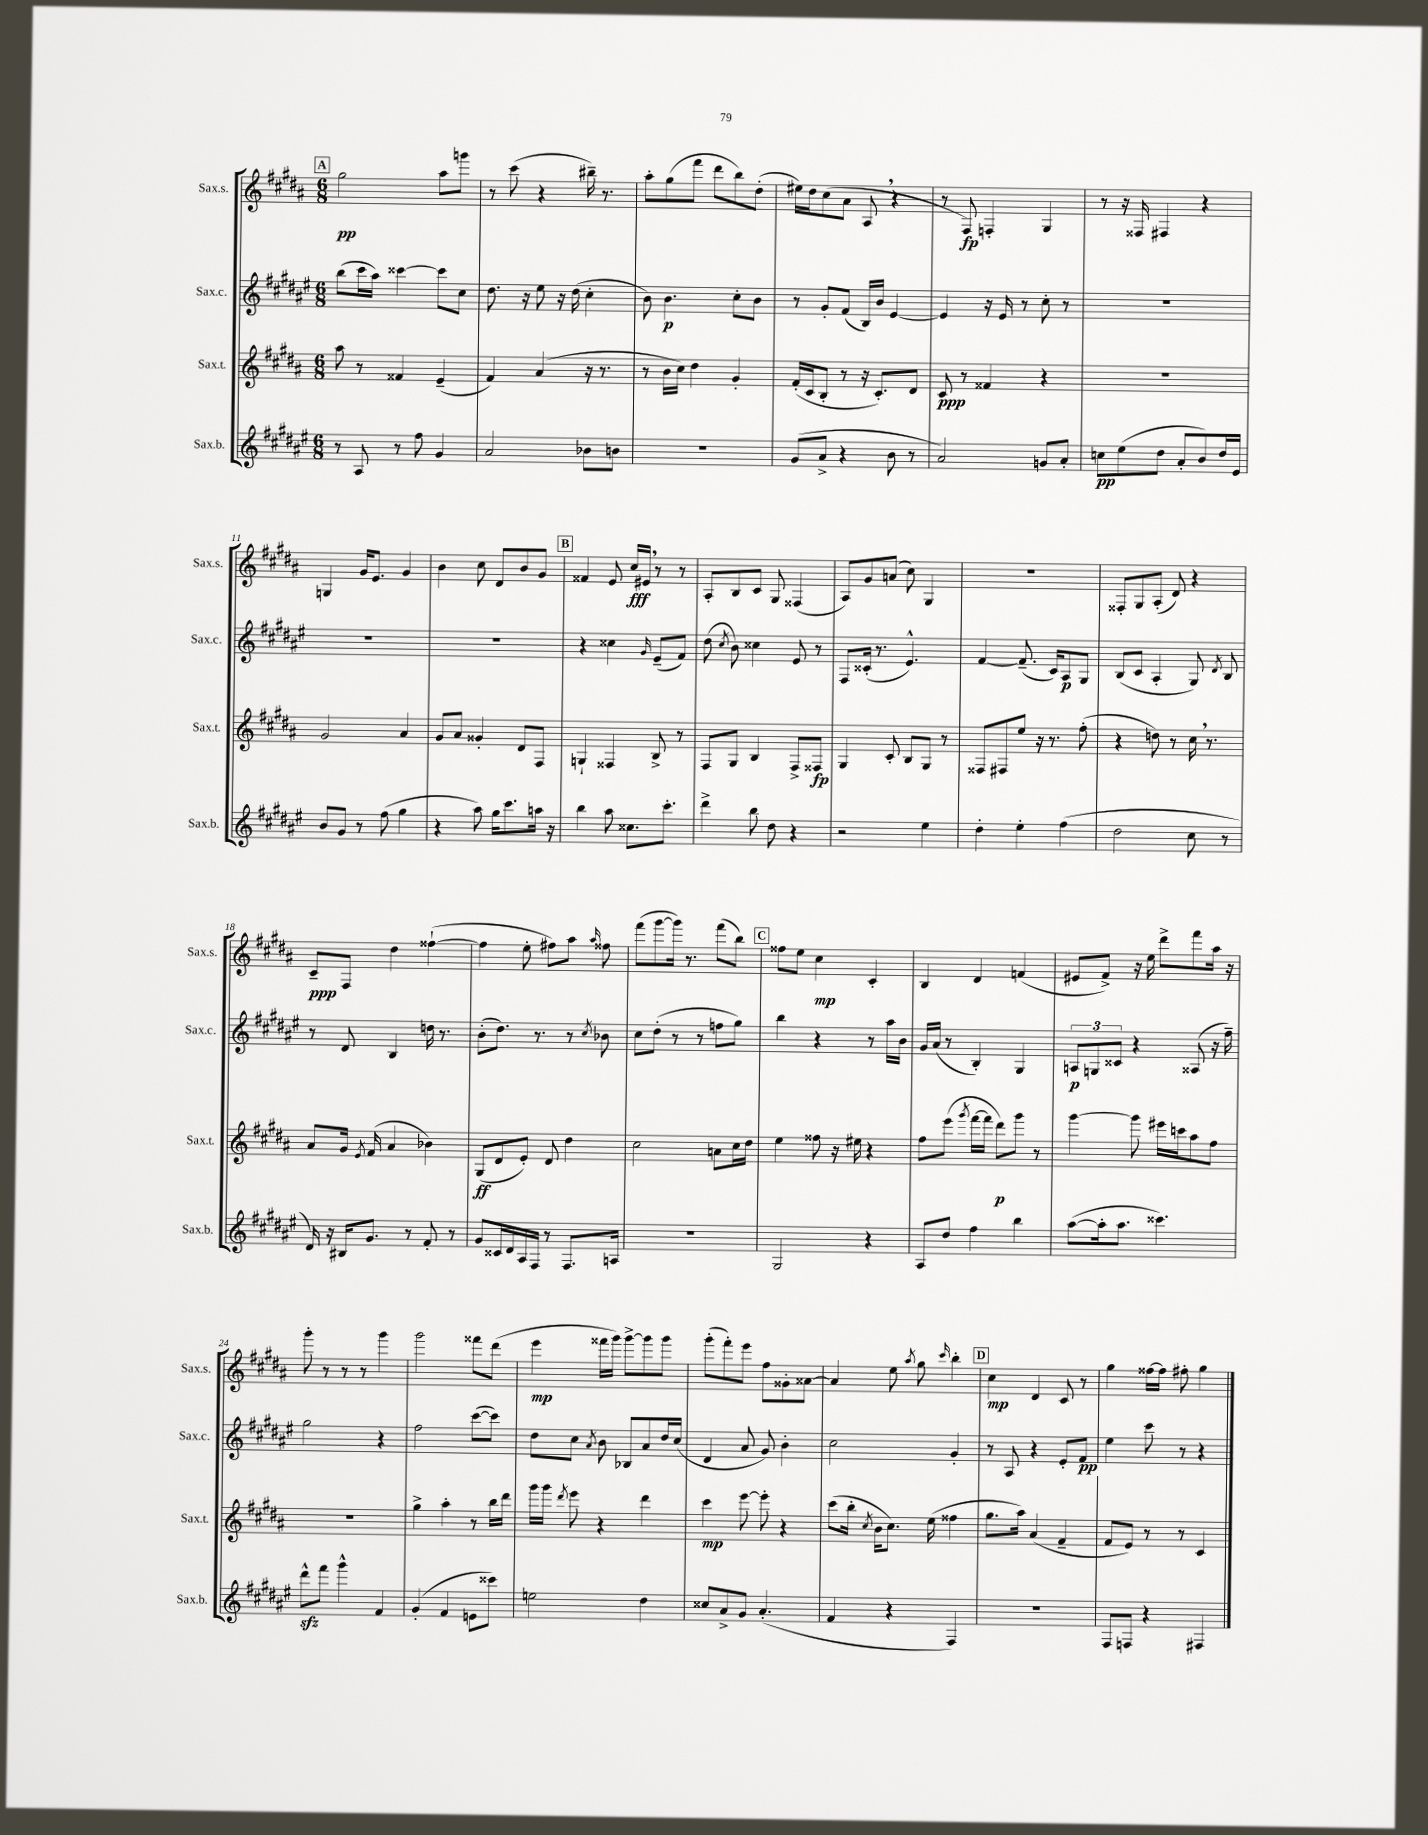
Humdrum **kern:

**kern	**dynam	**kern	**dynam	**kern	**dynam	**kern	**dynam
*part4	*part4	*part3	*part3	*part2	*part2	*part1	*part1
*staff4	*staff4	*staff3	*staff3	*staff2	*staff2	*staff1	*staff1
*I"Sax.b.	*	*I"Sax.t.	*	*I"Sax.c.	*	*I"Sax.s.	*
*I'Sax.b.	*	*I'Sax.t.	*	*I'Sax.c.	*	*I'Sax.s.	*
*clefG2	*	*clefG2	*	*clefG2	*	*clefG2	*
*k[f#c#g#d#a#e#]	*	*k[f#c#g#d#a#]	*	*k[f#c#g#d#a#e#]	*	*k[f#c#g#d#a#]	*
*M6/8	*	*M6/8	*	*M6/8	*	*M6/8	*
!!LO:REH:place=s1:t=A
=5	=5	=5	=5	=5	=5	=5	=5
8r	.	8aa#\	.	(8bb\L	.	2gg#\	pp
8A#/	.	8r	.	16ccc#\L	.	.	.
.	.	.	.	16aa#\JJ)	.	.	.
8r	.	4f##X/	.	[4ccc##X\	.	.	.
8ff#\	.	.	.	.	.	.	.
4g#/	.	(4e~/	.	8ccc##\L]	.	8aa#\L	.
.	.	.	.	8cc#\J	.	8gggn\J	.
=6	=6	=6	=6	=6	=6	=6	=6
2a#/	.	4f#/)	.	8.dd#\	.	8r	.
.	.	.	.	.	.	(8ccc#\	.
.	.	.	.	16r	.	.	.
.	.	(4a#/	.	8ee#\	.	4r	.
.	.	.	.	16r	.	.	.
.	.	.	.	(16dd#\	.	.	.
8b-X\L	.	16r	.	4cc#'\	.	16bb#X~\)	.
.	.	8.r	.	.	.	8.r	.
8bn\J	.	.	.	.	.	.	.
=7	=7	=7	=7	=7	=7	=7	=7
2.r	.	8r	.	8b\)	.	8aa#'\L	.
.	.	16b\LL	.	4.b\	p	(8gg#\	.
.	.	16cc#\JJ)	.	.	.	.	.
.	.	4dd#\	.	.	.	8fff#\J	.
.	.	.	.	.	.	8ddd#\L	.
.	.	4g#'/	.	8cc#'\L	.	8bb\)	.
.	.	.	.	8b\J	.	(8dd#'\J	.
=8	=8	=8	=8	=8	=8	=8	=8
(8g#/L	.	(16f#'/LL	.	8r	.	16ee#X\LL)	.
.	.	16c#/J	.	.	.	16dd#\J	.
8a#^/J	.	8B'/J	.	8g#'/L	.	(8cc#\	.
4r	.	8r	.	(8f#/J	.	8a#\J	.
.	.	16r	.	16B/LL)	.	8A#,/	.
.	.	8.c#'/L)	.	16b/JJ	.	.	.
8b\	.	.	.	[4e#/	.	4r	.
8r	.	8d#/J	.	.	.	.	.
=9	=9	=9	=9	=9	=9	=9	=9
2a#/)	.	8c#/	ppp	4e#/]	.	8r	.
.	.	8r	.	.	.	8F#/)	fp
.	.	4f##X/	.	16r	.	4Fn'/	.
.	.	.	.	16e#/	.	.	.
.	.	.	.	8r	.	.	.
8gn/L	.	4r	.	8cc#'\	.	4G#/	.
8a#'/J	.	.	.	8r	.	.	.
=10	=10	=10	=10	=10	=10	=10	=10
8ccn\L	pp	2.r	.	2.r	.	8r	.
(8ee#\	.	.	.	.	.	16r	.
.	.	.	.	.	.	16F##X/	.
8dd#\J	.	.	.	.	.	4F#X/	.
8a#'/L	.	.	.	.	.	.	.
8b/)	.	.	.	.	.	4r	.
16dd#/L	.	.	.	.	.	.	.
16e#/JJ	.	.	.	.	.	.	.
!!LO:LB:g=z
=11	=11	=11	=11	=11	=11	=11	=11
8b/L	.	2g#/	.	2.r	.	4Gn/	.
8g#/J	.	.	.	.	.	.	.
8r	.	.	.	.	.	16g#/KL	.
.	.	.	.	.	.	8.e/J	.
(8ff#\	.	.	.	.	.	.	.
4gg#\	.	4a#/	.	.	.	4g#/	.
=12	=12	=12	=12	=12	=12	=12	=12
4r	.	8g#/L	.	2.r	.	4b\	.
.	.	8a#/J	.	.	.	.	.
8aa#\)	.	4g##X'/	.	.	.	8cc#\	.
16gg#\KL	.	.	.	.	.	8d#/L	.
8.ccc#\	.	.	.	.	.	.	.
.	.	8d#/L	.	.	.	8b/	.
16aan\Jk	.	8F#/J	.	.	.	8g#/J	.
16r	.	.	.	.	.	.	.
!!LO:REH:place=s1:t=B
=13	=13	=13	=13	=13	=13	=13	=13
4bb\	.	4Gn`/	.	4r	.	4f##X/	.
8aa#\	.	4F##X/	.	4cc##X\	.	8e/	.
8.cc##X\L	.	.	.	.	.	16cc#/LL	fff
.	.	.	.	.	.	16e#X,/JJ	.
.	.	.	.	16qqg#/	.	.	.
.	.	8B^/	.	(8e#~/L	.	8r	.
8.ccc#'\J	.	.	.	.	.	.	.
.	.	8r	.	8f#/J)	.	8r	.
=14	=14	=14	=14	=14	=14	=14	=14
4ddd#^\	.	8F#/L	.	(8dd#\	.	8A#'/L	.
.	.	.	.	8qcc#/	.	.	.
.	.	8G#/J	.	8b\)	.	8B/	.
8bb\	.	4B/	.	4cc##X\	.	8c#/J	.
8dd#\	.	.	.	.	.	8G#/	.
4r	.	8F#^/L	.	8e#/	.	(4F##X/	.
.	.	8F##X/J	fp	8r	.	.	.
=15	=15	=15	=15	=15	=15	=15	=15
2r	.	4G#/	.	8F#/L	.	8A#/L)	.
.	.	.	.	(16c##X'/Jk	.	8g#/	.
.	.	.	.	8.r	.	.	.
.	.	8c#'/	.	.	.	(8an/J	.
.	.	8B/L	.	4.e#^^/)	.	8cc#\)	.
4ee#\	.	8G#/J	.	.	.	4G#/	.
.	.	8r	.	.	.	.	.
=16	=16	=16	=16	=16	=16	=16	=16
4dd#'\	.	8F##X/L	.	[4f#/	.	2.r	.
.	.	8F#X/	.	.	.	.	.
4ee#'\	.	8ee/J	.	(8.f#~/]	.	.	.
.	.	16r	.	.	.	.	.
.	.	8.r	.	16c#/KL)	.	.	.
(4ff#\	.	.	.	8A#/	p	.	.
.	.	(8ff#'\	.	8G#/J	.	.	.
=17	=17	=17	=17	=17	=17	=17	=17
2dd#\	.	4r	.	(8B/L	.	8F##X'/L	.
.	.	.	.	8c#/J	.	8G#/	.
.	.	8ddn\)	.	4A#'/	.	(8A#'/J	.
.	.	8r	.	.	.	8d#/)	.
8cc#\	.	16cc#,\	.	8G#/)	.	4r	.
.	.	8.r	.	.	.	.	.
.	.	.	.	8qd#/	.	.	.
8r	.	.	.	8B/	.	.	.
!!LO:LB:g=z
=18	=18	=18	=18	=18	=18	=18	=18
16d#/)	.	8a#/L	.	8r	.	8c#~/L	ppp
16r	.	.	.	.	.	.	.
16B#X/KL	.	16g#/Jk	.	8d#/	.	8F#/J	.
.	.	8qe/	.	.	.	.	.
8.g#/J	.	(16f#/	.	.	.	.	.
.	.	4a#/	.	4B/	.	4dd#\	.
8r	.	.	.	.	.	.	.
8f#'/	.	4b-X\)	.	16ddn\	.	([4ff##X`\	.
.	.	.	.	8.r	.	.	.
8r	.	.	.	.	.	.	.
=19	=19	=19	=19	=19	=19	=19	=19
8g#/L	.	(8G#/L	ff	(8b'\L	.	4ff##\]	.
16c##X/L	.	8d#/	.	8.dd#\J)	.	.	.
16d#/	.	.	.	.	.	.	.
16A#/	.	8e'/J)	.	.	.	8ee'\	.
16F#/JJ	.	.	.	8.r	.	.	.
8r	.	8d#/	.	.	.	8ff#X\L)	.
8.F#/L	.	4dd#\	.	8r	.	8aa#\J	.
.	.	.	.	8qcc#/	.	16qqaa#/	.
.	.	.	.	8b-X\	.	8ff##X\	.
16An/Jk	.	.	.	.	.	.	.
=20	=20	=20	=20	=20	=20	=20	=20
2.r	.	2cc#\	.	8cc#\L	.	(8fff#\L	.
.	.	.	.	(8dd#'\J	.	[8ggg#\	.
.	.	.	.	8r	.	16ggg#\Jk])	.
.	.	.	.	.	.	8.r	.
.	.	.	.	8r	.	.	.
.	.	8an\L	.	8ffn\L	.	(8fff#\L	.
.	.	16cc#\L	.	8gg#\J)	.	8bb\J)	.
.	.	16dd#\JJ	.	.	.	.	.
!!LO:REH:place=s1:t=C
=21	=21	=21	=21	=21	=21	=21	=21
2G#/	.	4ee\	.	4bb\	.	8ff##X\L	.
.	.	.	.	.	.	8ee\J	.
.	.	8ff##X\	.	4r	.	4cc#\	mp
.	.	16r	.	.	.	.	.
.	.	16ee#X\	.	.	.	.	.
4r	.	4r	.	8r	.	4c#'/	.
.	.	.	.	16aa#\LL	.	.	.
.	.	.	.	16b\JJ	.	.	.
=22	=22	=22	=22	=22	=22	=22	=22
8A#/L	.	8ff#\L	.	16g#/LL	.	4B/	.
.	.	.	.	(16a#/JJ	.	.	.
8dd#/J	.	(8eee\J	.	8r	.	.	.
.	.	8qggg#/	.	.	.	.	.
4ff#\	.	[16fff#\LL	.	4B'/)	.	4d#/	.
.	.	16fff#\JJ]	.	.	.	.	.
.	.	8ddd#\L)	p	.	.	.	.
4bb\	.	8ggg#\J	.	4G#/	.	(4fn/	.
.	.	8r	.	.	.	.	.
=23	=23	=23	=23	=23	=23	=23	=23
([8aa#\L	.	[4ggg#\	.	12An/L	p	8e#X/L	.
.	.	.	.	12Gn/	.	.	.
16aa#'\k]	.	.	.	.	.	8f#^/J)	.
.	.	.	.	12c##X/J	.	.	.
8.aa#\J	.	.	.	.	.	.	.
.	.	8ggg#\]	.	4r	.	16r	.
.	.	.	.	.	.	16ee\	.
4.ccc##X\)	.	16eee#X\LL	.	.	.	8ddd#^\L	.
.	.	16cccn\J	.	.	.	.	.
.	.	8aa#\	.	(8A##X/	.	8fff#\	.
.	.	8ff#\J	.	16r	.	16aa#\Jk	.
.	.	.	.	16ff#~\)	.	16r	.
!!LO:LB:g=z
=24	=24	=24	=24	=24	=24	=24	=24
8ddd#zz^^\L	.	2.r	.	2gg#\	.	8ggg#'\	.
8fff#\J	.	.	.	.	.	8r	.
4ggg#^^\	.	.	.	.	.	8r	.
.	.	.	.	.	.	8r	.
4f#/	.	.	.	4r	.	4ggg#\	.
=25	=25	=25	=25	=25	=25	=25	=25
(4g#'/	.	4gg#^\	.	2ff#\	.	2ggg#\	.
4f#/	.	4aa#'\	.	.	.	.	.
8en\L	.	8r	.	([8ccc#\L	.	8fff##X\L	.
8ccc##X\J)	.	16bb\LL	.	8ccc#\J])	.	(8ddd#\J	.
.	.	16ddd#\JJ	.	.	.	.	.
=26	=26	=26	=26	=26	=26	=26	=26
2een\	.	16ggg#\LL	.	8dd#\L	.	4eee\	mp
.	.	16ggg#\JJ	.	.	.	.	.
.	.	8qddd#/	.	.	.	.	.
.	.	8eee\	.	8cc#\J	.	.	.
.	.	.	.	8qa#/	.	.	.
.	.	4r	.	8b\	.	16fff##X\LL	.
.	.	.	.	.	.	16ggg#\JJ)	.
.	.	.	.	8B-X/L	.	[8ggg#^\L	.
4dd#\	.	4ddd#\	.	8a#/	.	8ggg#\]	.
.	.	.	.	16dd#/L	.	8ggg#\J	.
.	.	.	.	(16cc#/JJ	.	.	.
=27	=27	=27	=27	=27	=27	=27	=27
8cc##X/L	.	4ccc#\	mp	4d#/	.	(8ggg#'\L	.
8a#^/	.	.	.	.	.	8fff#'\)	.
8g#/J	.	[8eee\	.	8a#/	.	8eee\J	.
(4.a#'/	.	8eee'\]	.	8g#/)	.	8ff#\L	.
.	.	4r	.	4b'\	.	8g##X'\	.
.	.	.	.	.	.	[8a##X\J	.
=28	=28	=28	=28	=28	=28	=28	=28
4f#/	.	(8ccc#\L	.	2cc#\	.	4a##/]	.
.	.	16bb'\Jk	.	.	.	.	.
.	.	8qcc#/	.	.	.	.	.
.	.	16b\KL	.	.	.	.	.
4r	.	8.cc#\J)	.	.	.	8ee\	.
.	.	.	.	.	.	8qaa#/	.
.	.	.	.	.	.	8gg#\	.
.	.	(16ee\	.	.	.	.	.
.	.	.	.	.	.	16qqccc#/	.
4F#/)	.	4ff##X\	.	4g#'/	.	4bb'\	.
!!LO:REH:place=s1:t=D
=29	=29	=29	=29	=29	=29	=29	=29
2.r	.	8.gg#\L	.	8r	.	4cc#\	mp
.	.	.	.	8A#/	.	.	.
.	.	16aa#\Jk)	.	.	.	.	.
.	.	(4a#/	.	4r	.	4d#/	.
.	.	4f#~/	.	8e#'/L	.	8c#/	.
.	.	.	.	8f#/J	pp	8r	.
=30	=30	=30	=30	=30	=30	=30	=30
8F#/L	.	8f#/L	.	4ee#\	.	4gg#\	.
8Fn/J	.	8e/J)	.	.	.	.	.
4r	.	8r	.	8ccc#\	.	[16ff##X\LL	.
.	.	.	.	.	.	16ff##\JJ]	.
.	.	8r	.	8r	.	8ff#X'\	.
4F#X/	.	4c#/	.	4r	.	4gg#\	.
==	==	==	==	==	==	==	==
*-	*-	*-	*-	*-	*-	*-	*-
